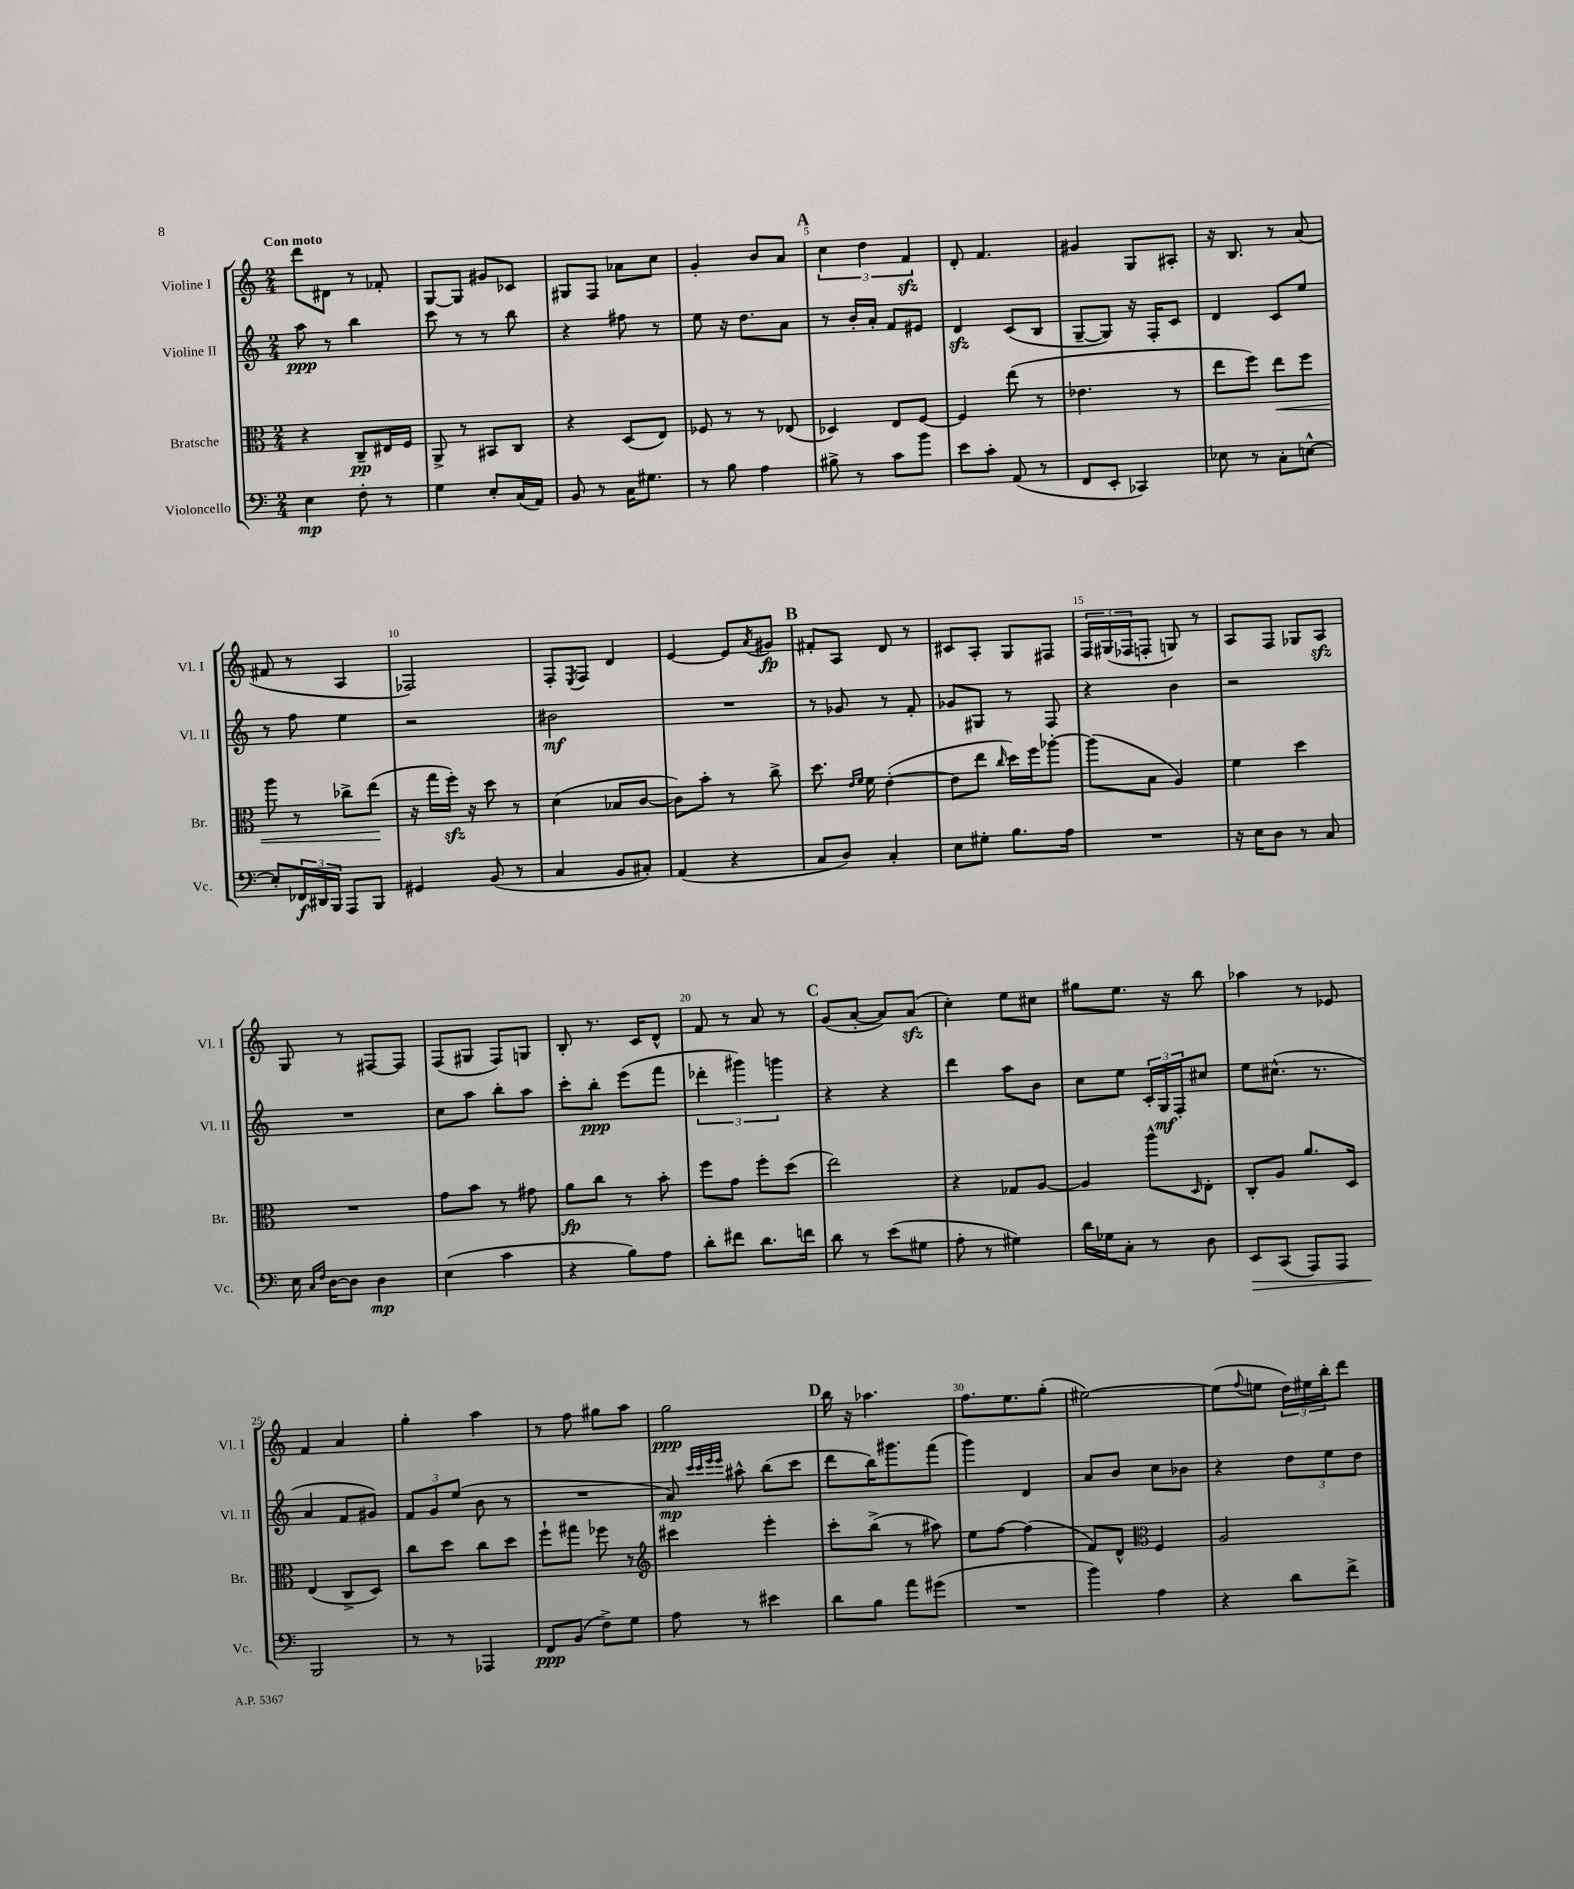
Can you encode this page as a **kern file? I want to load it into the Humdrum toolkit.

**kern	**kern	**kern	**kern
*staff4	*staff3	*staff2	*staff1
*clefF4	*clefC3	*clefG2	*clefG2
*k[]	*k[]	*k[]	*k[]
*M2/4	*M2/4	*M2/4	*M2/4
4E\	4r	8aa\	8ddd\L
.	.	8r	8d#\J
8F'\	8C~/L	4bb\	8r
8r	16E#/L	.	8f-'/
.	16F/JJ	.	.
=	=	=	=
4G\	8AA^/	8ccc\	[8G/L
.	8r	8r	8G/]J
8E'/L	8BB#/L	8r	8g#/L
(16C/L	8C/J	8bb\	8c-/J
16AA/JJ)	.	.	.
=	=	=	=
8BB/	4r	4r	8G#/L
8r	.	.	8F/J
16C\LK	(8D/L	8ff#\	8a-\L
8.G#\J	.	.	.
.	8E/J)	8r	8cc\J
=	=	=	=
8r	8F-/	8ee\	4g'/
8B\	8r	16r	.
.	.	8.dd\L	.
4A\	8r	.	8b/L
.	(8E-/	8a\J	8a/J
=	=	=	=
8B#^\	4D-/)	8r	6cc\
8r	.	16b'/LL	.
.	.	.	6dd\
.	.	16a'/JJ	.
8c\L	8E/L	8f/L	.
.	.	.	6f/
8b\J	[8F/J	8e#/J	.
=	=	=	=
8e\L	4F/]	4d/	8d'/
8c'\J	.	.	4.f/
(8AA/	(8ee\	(8c/L	.
8r	8r	8B/J	.
=	=	=	=
8FF/L	4.e-\	[8G~/L	4g#/
8EE'/J	.	8G/]J)	.
4CC-/)	.	16r	8G/L
.	.	16F'/LK	.
.	8r	8c/J	8A#'/J
=	=	=	=
8E-\	8ee\L	4d/	16r
.	.	.	8.B/
8r	8ff\J)	.	.
8C'\L	8ee\L	8c/L	8r
[8E^^\J	8ff\J	8ee/J	(8a/
=	=	=	=
8E'/]L	8aa\	8r	8f#/
24FF-/L	8r	8ff\	8r
24DD#/	.	.	.
24BBB/JJ	.	.	.
8AAA/L	8cc-^\L	4ee\	4A/
8BBB/J	(8ee\J	.	.
=	=	=	=
4GG#/	16r	2r	2F-/)
.	16gg\LL	.	.
.	16ff'\JJ)	.	.
.	16r	.	.
(8BB/	8dd\	.	.
8r	8r	.	.
=	=	=	=
4C/	(4d\	2b#\	8F'/L
.	.	.	8qE/
.	.	.	8F/J
8BB/L	8B-/L	.	4d/
8C#'/J)	[8c/J	.	.
=	=	=	=
(4AA/	8c\]L)	2r	[4e/
.	8b'\J	.	.
4r	8r	.	8e/]L
.	.	.	8qa/
.	8cc^\	.	8g#/J
=	=	=	=
8C/L	8.dd\	8r	8f#'/L
8D/J)	.	8g-/	8A/J
.	16qqe/LL	.	.
.	16qqf/JJ	.	.
.	16f\	.	.
4C'/	([4e'\	8r	8d/
.	.	8f'/	8r
=	=	=	=
8E\L	8e\]L	8g-/L	8c#/L
8G#'\J	8ee\J	8G#/J	8A'/J
.	16qqcc/	.	.
8.B\L	16dd\LL)	8r	8G/L
.	16ff\J	.	.
.	[8aa-'\J	8F/	8F#/J
16A\Jk	.	.	.
=	=	=	=
2r	(8aa-\]L	4r	24F/LL
.	.	.	(24G#/
.	.	.	24F-/J
.	8B\J	.	8F'/J
.	4A/)	4b\	8G/)
.	.	.	8r
=	=	=	=
16r	4f\	2r	8A/L
16E\LK	.	.	.
8D\J	.	.	8F/J
8r	4dd\	.	8G-/L
8C/	.	.	8A/J
=	=	=	=
16E\	2r	2r	8G/
16qqC/LL	.	.	.
16qqF/JJ	.	.	.
[16D\LK	.	.	.
8D\]J	.	.	8r
4D\	.	.	[8F#/L
.	.	.	8F#/]J
=	=	=	=
(4E\	8g\L	8cc\L	(8F/L
.	8b\J	8aa\J	8G#/J
4c\	8r	8bb'\L	8F/L)
.	8g#\	8aa\J	8G/J
=	=	=	=
4r	8a\L	8ccc'\L	8B'/
.	8cc\J	8bb'\J	8.r
8B\L)	8r	(8eee\L	.
.	.	.	16c/LK
8A\J	8b'\	8fff\J	8d^^/J
=	=	=	=
8d'\L	8ff\L	6ddd-'\	8f/
8f#\J	8g\J	.	8r
.	.	6ggg#\)	.
8.d\L	8ff'\L	.	8a/
.	.	6ggg\	.
.	(8dd\J	.	8r
16f\Jk	.	.	.
=	=	=	=
8d\	2ee\)	4r	(8g/L
8r	.	.	[8a'/J
(8e\L	.	4r	8a/]L)
8G#\J	.	.	(8a/J
=	=	=	=
8A'\	4r	4ddd\	4cc'\)
8r	.	.	.
4G#\)	8G-/L	8aa\L	8ee\L
.	[8A/J	8b\J	8cc#\J
=	=	=	=
16d\LL	4A/]	8cc\L	8gg#\L
16G-\J	.	.	.
8C'\J	.	8ee\J	8.ee\J
8r	8aa^^\L	24c'/LL	.
.	.	24G/	.
.	.	.	16r
.	.	24F'/J	.
.	16qqD/	.	.
8D\	8E'\J	8cc#/J	8bb\
=	=	=	=
8EE/L	8C'/L	8ee\L	4aa-\
(8CC/J	8A/J	(8.cc#^^\J	.
8AAA/L)	8.a/L	.	8r
.	.	8.r	.
8AAA/J	.	.	8e-/
.	16D/Jk	.	.
=	=	=	=
2BBB/	(4E/	4a/	4f/
.	8C^/L	8f/L	4a/
.	8D/J)	8g#/J)	.
=	=	=	=
8r	8cc\L	12f/L	4gg'\
.	.	12g/	.
8r	8dd\J	.	.
.	.	(12ee/J	.
4AAA-/	8cc\L	8b\	4aa\
.	8dd\J	8r	.
=	=	=	=
8FF/L	8ff`\L	2r	8r
(8BB/J	8gg#\J	.	8ff\
8F^\L)	8ff-\	.	8gg#\L
8G\J	8r	.	8aa\J
=	=	=	=
*	*clefG2	*	*
8A\	4ccc#\	8a/)	2gg\
.	.	32qqccc/LLL	.
.	.	32qqccc/	.
.	.	32qqeee/	.
.	.	32qqeee/JJJ	.
8r	.	8aa#^^\	.
4e#\	4eee'\	(8bb\L	.
.	.	8ccc\J	.
=	=	=	=
8d\L	8ccc'\L	8ddd\L	16bb\
.	.	.	16r
8B\J	(8bb^\J	16bb\K)	4.aa-\
.	.	8.ggg#\	.
8a\L	8r	.	.
(8g#\J	8aa#\)	(8fff\J	.
=	=	=	=
2r	8ee\L	4ggg\)	8.ff\L
.	[8ff\J	.	.
.	.	.	8.ee\
.	(4ff\]	4d/	.
.	.	.	(8gg'\J
=	=	=	=
4b\)	8f/L)	8a/L	[2ee#\)
.	8d^^/J	8b/J	.
*	*clefC3	*	*
4A\	4F/	8cc\L	.
.	.	8b-\J	.
=	=	=	=
4r	2A/	4r	(8ee#\]L
.	.	.	8qqff/
.	.	.	8ee\J
8d\L	.	12dd\L	24dd\LL)
.	.	.	24ee#\
.	.	12ee\	24bb'\J
8f^\J	.	.	8ddd\J
.	.	12dd\J	.
==	==	==	==
*-	*-	*-	*-
